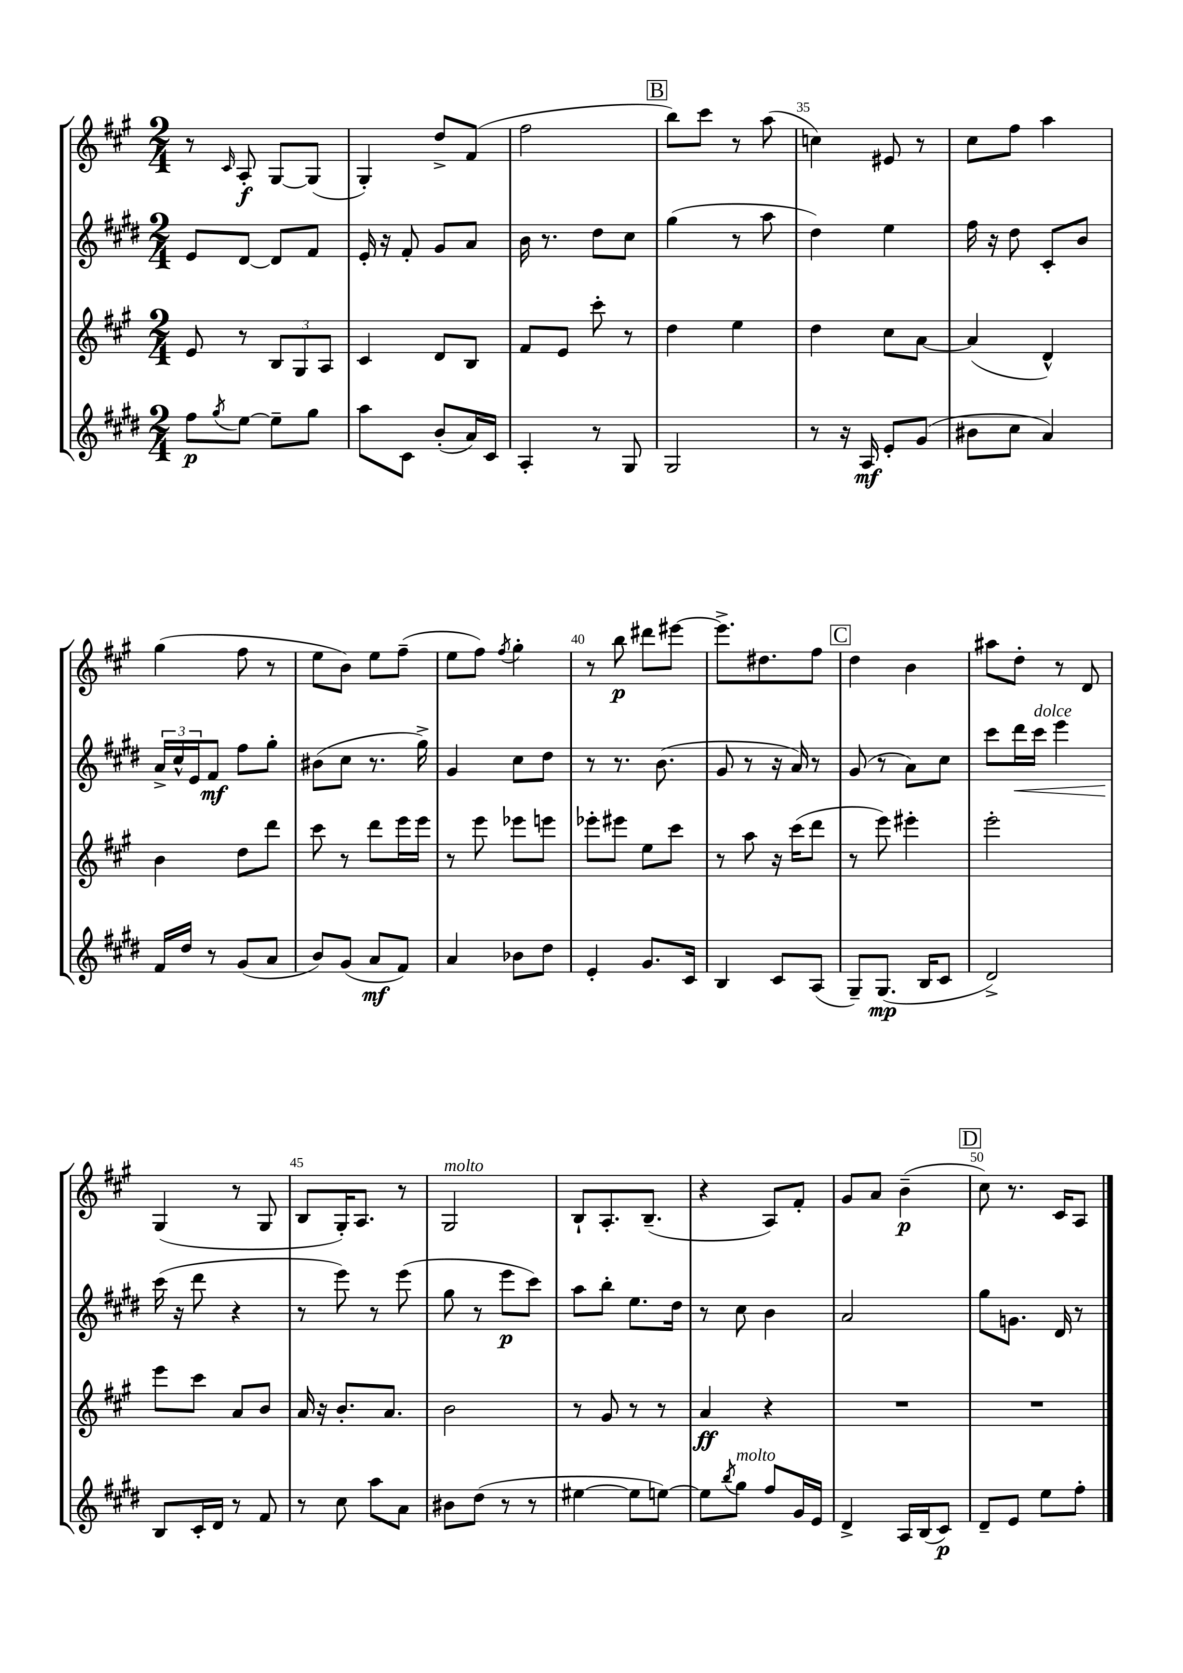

**kern	**dynam	**kern	**dynam	**kern	**dynam	**kern	**dynam
*part4	*part4	*part3	*part3	*part2	*part2	*part1	*part1
*staff4	*staff4	*staff3	*staff3	*staff2	*staff2	*staff1	*staff1
*clefG2	*	*clefG2	*	*clefG2	*	*clefG2	*
*k[f#c#g#d#]	*	*k[f#c#g#]	*	*k[f#c#g#d#]	*	*k[f#c#g#]	*
*M2/4	*	*M2/4	*	*M2/4	*	*M2/4	*
=31	=31	=31	=31	=31	=31	=31	=31
8ff#\L	p	8e/	.	8e/L	.	8r	.
8qgg#/	.	.	.	.	.	16qqc#/	.
[8ee\J	.	8r	.	[8d#/J	.	8A'/	f
8ee~\L]	.	12B/L	.	8d#/L]	.	[8G#/L	.
.	.	12G#/	.	.	.	.	.
8gg#\J	.	.	.	8f#/J	.	(8G#/J]	.
.	.	12A/J	.	.	.	.	.
=32	=32	=32	=32	=32	=32	=32	=32
8aa\L	.	4c#/	.	16e'/	.	4G#'/)	.
.	.	.	.	16r	.	.	.
8c#\J	.	.	.	8f#'/	.	.	.
(8b'/L	.	8d/L	.	8g#/L	.	8dd^/L	.
16a/L)	.	8B/J	.	8a/J	.	(8f#/J	.
16c#/JJ	.	.	.	.	.	.	.
=33	=33	=33	=33	=33	=33	=33	=33
4A'/	.	8f#/L	.	16b\	.	2ff#\	.
.	.	.	.	8.r	.	.	.
.	.	8e/J	.	.	.	.	.
8r	.	8ccc#'\	.	8dd#\L	.	.	.
8G#/	.	8r	.	8cc#\J	.	.	.
!!LO:REH:place=s1:t=B
=34	=34	=34	=34	=34	=34	=34	=34
2G#/	.	4dd\	.	(4gg#\	.	8bb\L)	.
.	.	.	.	.	.	8ccc#\J	.
.	.	4ee\	.	8r	.	8r	.
.	.	.	.	8aa\	.	(8aa\	.
=35	=35	=35	=35	=35	=35	=35	=35
8r	.	4dd\	.	4dd#\)	.	4ccn\)	.
16r	.	.	.	.	.	.	.
16A/	mf	.	.	.	.	.	.
8e'/L	.	8cc#\L	.	4ee\	.	8e#X/	.
(8g#/J	.	[8a\J	.	.	.	8r	.
=36	=36	=36	=36	=36	=36	=36	=36
8b#X\L	.	(4a/]	.	16ff#\	.	8cc#\L	.
.	.	.	.	16r	.	.	.
8cc#\J	.	.	.	8dd#\	.	8ff#\J	.
4a/)	.	4d^^/)	.	8c#'/L	.	4aa\	.
.	.	.	.	8b/J	.	.	.
!!LO:LB:g=z
=37	=37	=37	=37	=37	=37	=37	=37
16f#/LL	.	4b\	.	24a^/LL	.	(4gg#\	.
.	.	.	.	24cc#^^/	.	.	.
16dd#/JJ	.	.	.	.	.	.	.
.	.	.	.	24e/J	.	.	.
8r	.	.	.	8f#/J	mf	.	.
(8g#/L	.	8dd\L	.	8ff#\L	.	8ff#\	.
8a/J	.	8ddd\J	.	8gg#'\J	.	8r	.
=38	=38	=38	=38	=38	=38	=38	=38
8b/L)	.	8ccc#\	.	(8b#X\L	.	8ee\L	.
(8g#/J	.	8r	.	8cc#\J	.	8b\J)	.
8a/L	mf	8ddd\L	.	8.r	.	8ee\L	.
8f#/J)	.	16eee\L	.	.	.	(8ff#~\J	.
.	.	16eee\JJ	.	16gg#^\)	.	.	.
=39	=39	=39	=39	=39	=39	=39	=39
4a/	.	8r	.	4g#/	.	8ee\L	.
.	.	8eee\	.	.	.	8ff#\J)	.
.	.	.	.	.	.	8qff#/	.
8b-X\L	.	8eee-X\L	.	8cc#\L	.	4gg#'\	.
8dd#\J	.	8eeen\J	.	8dd#\J	.	.	.
=40	=40	=40	=40	=40	=40	=40	=40
4e'/	.	8eee-X'\L	.	8r	.	8r	.
.	.	8eee#X\J	.	8.r	.	8bb\	p
8.g#/L	.	8ee\L	.	.	.	8ddd#X\L	.
.	.	.	.	(8.b\	.	.	.
.	.	8ccc#\J	.	.	.	[8eee#X\J	.
16c#/Jk	.	.	.	.	.	.	.
=41	=41	=41	=41	=41	=41	=41	=41
4B/	.	8r	.	8g#/	.	8.eee#^\L]	.
.	.	8aa\	.	8r	.	.	.
.	.	.	.	.	.	8.dd#X\	.
8c#/L	.	16r	.	16r	.	.	.
.	.	(16ccc#\KL	.	16a/)	.	.	.
(8A/J	.	8ddd\J	.	8r	.	8ff#\J	.
!!LO:REH:place=s1:t=C
=42	=42	=42	=42	=42	=42	=42	=42
8G#~/L)	.	8r	.	(8g#/	.	4dd\	.
(8.G#/J	mp	8eee\)	.	8r	.	.	.
.	.	4eee#X'\	.	8a\L)	.	4b\	.
16B/KL	.	.	.	.	.	.	.
8c#/J	.	.	.	8cc#\J	.	.	.
=43	=43	=43	=43	=43	=43	=43	=43
2d#^/)	.	2eee'\	.	8ccc#\L	.	8aa#X\L	.
!	!	!	!	!	!LO:HP:b	!	!
.	.	.	.	16ddd#\L	<	8dd'\J	.
!	!	!	!	!LO:TX:a:i:t=dolce	!	!	!
.	.	.	.	16ccc#\JJ	.	.	.
.	.	.	.	4eee\	.	8r	.
.	.	.	.	.	.	8d/	.
!!LO:LB:g=z
=44	=44	=44	=44	=44	=44	=44	=44
8B/L	.	8eee\L	.	(16ccc#\	.	(4G#/	.
.	.	.	.	16r	[	.	.
16c#'/L	.	8ccc#\J	.	8ddd#\	.	.	.
16d#/JJ	.	.	.	.	.	.	.
8r	.	8a/L	.	4r	.	8r	.
8f#/	.	8b/J	.	.	.	8G#/	.
=45	=45	=45	=45	=45	=45	=45	=45
8r	.	16a/	.	8r	.	8B/L	.
.	.	16r	.	.	.	.	.
8cc#\	.	8.b'/L	.	8eee\)	.	16G#'/K)	.
.	.	.	.	.	.	8.A/J	.
8aa\L	.	.	.	8r	.	.	.
.	.	8.a/J	.	.	.	.	.
8a\J	.	.	.	(8eee\	.	8r	.
=46	=46	=46	=46	=46	=46	=46	=46
!	!	!	!	!	!	!LO:TX:a:i:t=molto	!
8b#X\L	.	2b\	.	8gg#\	.	2G#/	.
(8dd#\J	.	.	.	8r	.	.	.
8r	.	.	.	8eee\L	p	.	.
8r	.	.	.	8ccc#\J)	.	.	.
=47	=47	=47	=47	=47	=47	=47	=47
[4ee#X\	.	8r	.	8aa\L	.	8B`/L	.
.	.	8g#/	.	8bb'\J	.	8.A'/	.
8ee#\L]	.	8r	.	8.ee\L	.	.	.
.	.	.	.	.	.	(8.B~/J	.
[8een\J)	.	8r	.	.	.	.	.
.	.	.	.	16dd#\Jk	.	.	.
=48	=48	=48	=48	=48	=48	=48	=48
8ee\L]	.	4a/	ff	8r	.	4r	.
8qbb/	.	.	.	.	.	.	.
!LO:TX:a:i:t=molto	!	!	!	!	!	!	!
8gg#\J	.	.	.	8cc#\	.	.	.
8ff#/L	.	4r	.	4b\	.	8A/L)	.
16g#/L	.	.	.	.	.	8f#'/J	.
16e/JJ	.	.	.	.	.	.	.
=49	=49	=49	=49	=49	=49	=49	=49
4d#^/	.	2r	.	2a/	.	8g#/L	.
.	.	.	.	.	.	8a/J	.
16A/LL	.	.	.	.	.	(4b~\	p
(16B/J	.	.	.	.	.	.	.
8c#/J)	p	.	.	.	.	.	.
!!LO:REH:place=s1:t=D
=50	=50	=50	=50	=50	=50	=50	=50
8d#~/L	.	2r	.	8gg#\L	.	8cc#\)	.
8e/J	.	.	.	8.gn\J	.	8.r	.
8ee\L	.	.	.	.	.	.	.
.	.	.	.	16d#/	.	16c#/KL	.
8ff#'\J	.	.	.	8r	.	8A/J	.
==	==	==	==	==	==	==	==
*-	*-	*-	*-	*-	*-	*-	*-
